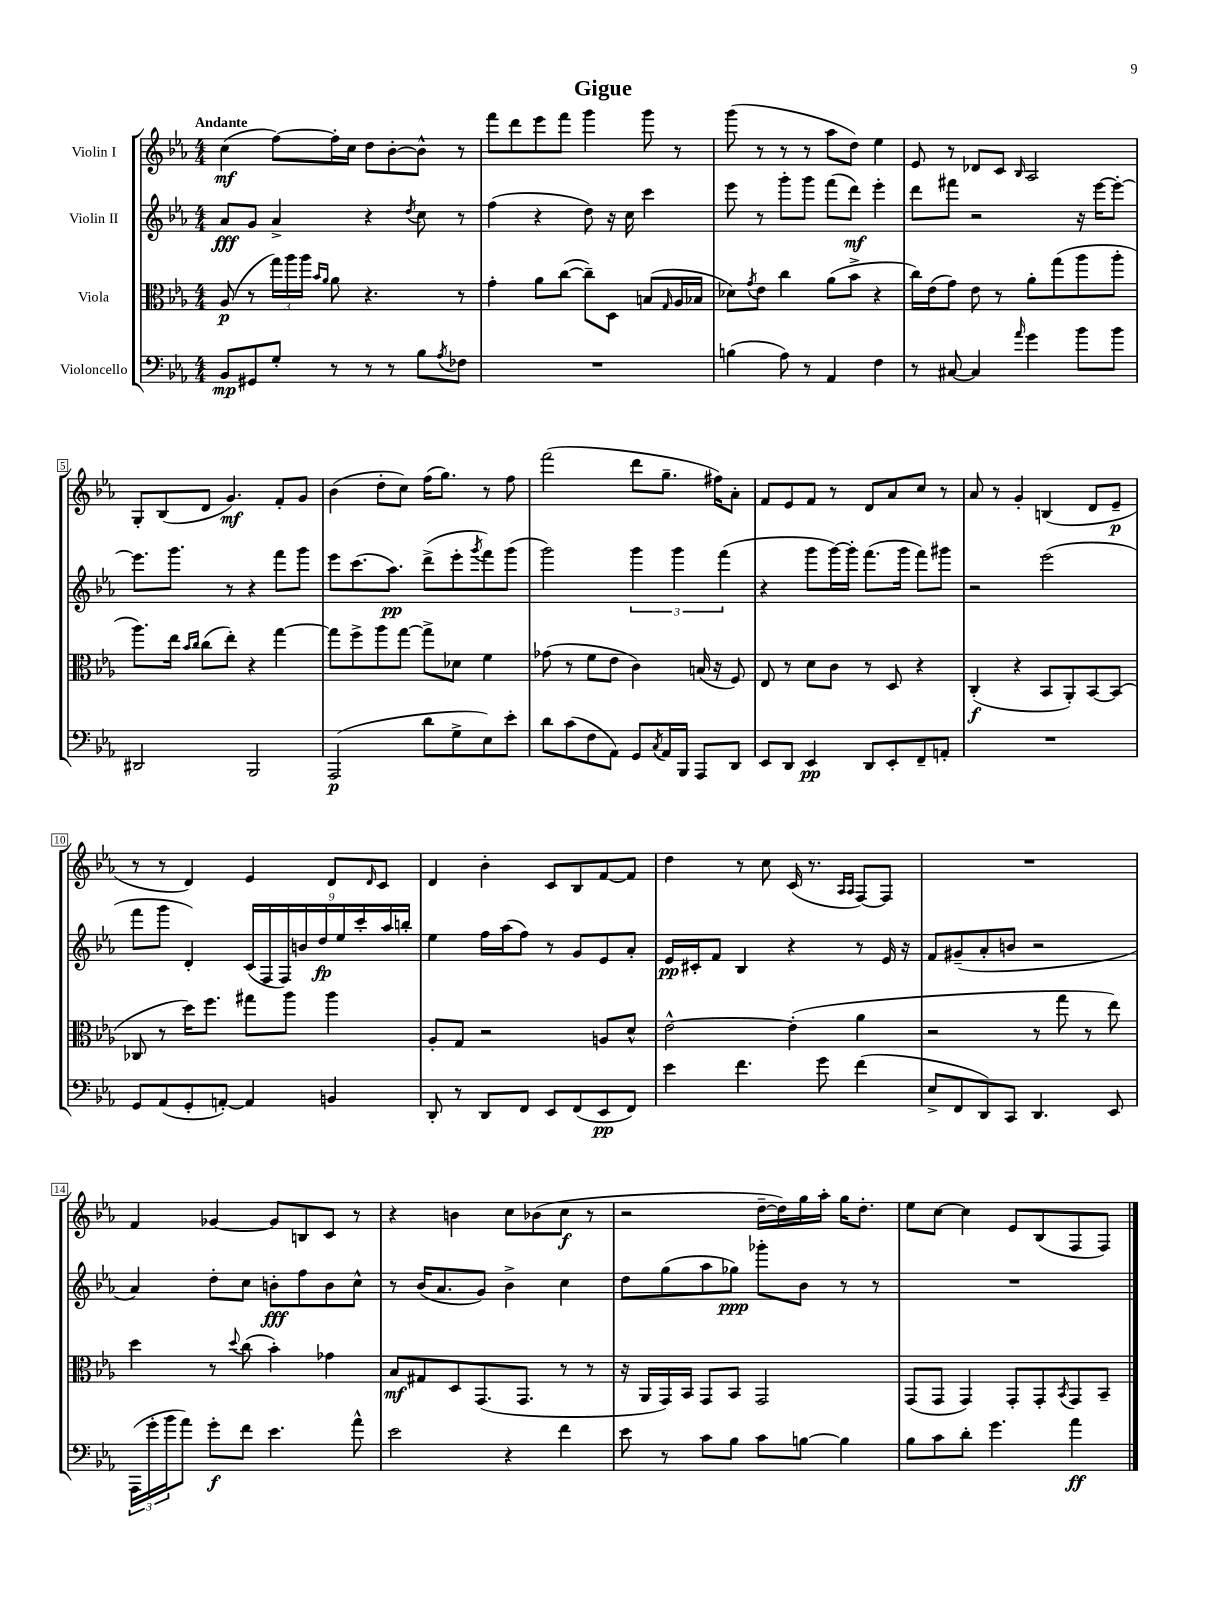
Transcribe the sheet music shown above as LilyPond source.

\header { title = "Gigue" }
<<
\new StaffGroup <<
\new Staff = "s0" \with { instrumentName = "Violin I" } {
    \clef treble \key ees \major \numericTimeSignature \time 4/4 \tempo "Andante"
    c''4\mf( f''8~) f''16-. c''16 d''8 bes'8~-. bes'8-^ r8 |
    f'''8 d'''8 ees'''8 f'''8 g'''4 g'''8 r8 |
    g'''8( r8 r8 r8 aes''8 d''8) ees''4 |
    ees'8 r8 des'8 c'8 \grace { bes16 } aes2 |
    g8-. bes8( d'8 g'4.\mf) f'8-. g'8 |
    bes'4( d''8-. c''8) f''16( g''8.) r8 f''8 |
    f'''2( d'''8 g''8.-- fis''16) aes'8-. |
    f'8 ees'8 f'8 r8 d'8 aes'8 c''8 r8 |
    aes'8 r8 g'4-. b4( d'8 ees'8--\p |
    r8 r8 d'4) ees'4 d'8 \grace { d'16 } c'8 |
    d'4 bes'4-. c'8 bes8 f'8~ f'8 |
    d''4 r8 c''8 c'16( r8. \grace { aes16 aes16 } f8~) f8 |
    R1 |
    f'4 ges'4~ ges'8 b8 c'8 r8 |
    r4 b'4 c''8 bes'8( c''8\f r8 |
    r2 d''16~-- d''16) g''16 aes''16-. g''16 d''8.-. |
    ees''8 c''8~ c''4 ees'8 bes8( f8 f8) \bar "|." |
}
\new Staff = "s1" \with { instrumentName = "Violin II" } {
    \clef treble \key ees \major \numericTimeSignature \time 4/4
    aes'8\fff g'8 aes'4-> r4 \acciaccatura { d''8 } c''8 r8 |
    f''4( r4 d''8) r16 c''16 c'''4 |
    ees'''8 r8 g'''8-. g'''8 f'''8( d'''8\mf) ees'''4-. |
    d'''8 fis'''8 r2 r16 ees'''16~ ees'''8~-. |
    ees'''8. g'''8. r8 r4 f'''8 g'''8 |
    ees'''8 c'''8.( aes''8.\pp) d'''8->( ees'''8-. \acciaccatura { g'''8 } f'''8) g'''8( |
    g'''2) \tuplet 3/2 { g'''4 g'''4 f'''4( } |
    r4 g'''8 g'''16~) g'''16-. f'''8.( g'''16 f'''8) gis'''8 |
    r2 ees'''2( |
    f'''8 g'''8 d'4-.) \tuplet 9/8 { c'16( f16 f16) b'16 d''16\fp ees''16 c'''16-. aes''16 b''16-. } |
    ees''4 f''16 aes''16( f''8) r8 g'8 ees'8 aes'8-. |
    ees'16\pp cis'16-. f'8 bes4 r4 r8 ees'16 r16 |
    f'8 gis'8--( aes'8-. b'8 r2 |
    aes'4) d''8-. c''8 b'8-.\fff f''8 b'8 c''8-^ |
    r8 bes'16( aes'8. g'8) bes'4-> c''4 |
    d''8 g''8( aes''8 ges''8\ppp) ges'''8-. bes'8 r8 r8 |
    R1 \bar "|." |
}
\new Staff = "s2" \with { instrumentName = "Viola" } {
    \clef alto \key ees \major \numericTimeSignature \time 4/4
    aes8\p( r8 \tuplet 3/2 { g''16) aes''16 aes''16 } \grace { bes'16 aes'16 } aes'8 r4. r8 |
    g'4-. aes'8 c''8~( c''8--) d8 b8( \grace { g16 } aes16 bes16 |
    des'8) \acciaccatura { g'8 } ees'8 c''4 aes'8( bes'8-> r4 |
    c''16) ees'16( g'8) ees'8 r8 aes'8-. g''8( aes''8 aes''8-. |
    aes''8.) ees''16 \grace { bes'16 c''16 } c''8( ees''8-.) r4 g''4~ |
    g''8 f''8-> aes''8 g''8~ g''8-> des'8 f'4 |
    ges'8( r8 f'8 ees'8 c'4) b16( r16 f8) |
    ees8 r8 d'8 c'8 r8 d8 r4 |
    c4-.\f( r4 bes,8 aes,8-.) bes,8~ bes,8( |
    ces8 r8 d''16) f''8. gis''8 aes''8 aes''4 |
    aes8-. g8 r2 a8 d'8-^ |
    ees'2~-^ ees'4-.( aes'4 |
    r2 r8 g''8 r8 ees''8) |
    d''4 r8 \appoggiatura { d''8 } c''8( bes'4-.) ges'4 |
    bes8\mf gis8 d8 g,8.( g,8. r8 r8 |
    r16 aes,16 g,16) bes,16 g,8 bes,8 g,2 |
    g,8( g,8 g,4) g,8-. g,8-. \acciaccatura { bes,8 } g,8 bes,8-- \bar "|." |
}
\new Staff = "s3" \with { instrumentName = "Violoncello" } {
    \clef bass \key ees \major \numericTimeSignature \time 4/4
    bes,8\mp gis,8 g8-. r8 r8 r8 bes8 \acciaccatura { aes8 } fes8 |
    R1 |
    b4( aes8) r8 aes,4 f4 |
    r8 cis8~ cis4 \grace { aes'16 } g'4 bes'8 bes'8 |
    dis,2 bes,,2 |
    aes,,2\p( d'8 g8-> ees8) ees'8-. |
    d'8 c'8( f8 aes,8) g,8 \acciaccatura { c8 } aes,16 bes,,16 aes,,8 d,8 |
    ees,8 d,8 ees,4\pp d,8 ees,8-. f,8-- a,8-. |
    R1 |
    g,8 aes,8( g,8-. a,8~-.) a,4 b,4 |
    d,8-. r8 d,8 f,8 ees,8 f,8( ees,8\pp f,8) |
    ees'4 f'4. g'8 f'4( |
    ees8-> f,8 d,8) c,8 d,4. ees,8 |
    \tuplet 3/2 { aes,,16( g'16-. bes'16 } aes'8) g'8-.\f f'8 ees'4. aes'8-^ |
    ees'2 r4 f'4 |
    ees'8 r8 c'8 bes8 c'8 b8~ b4 |
    bes8 c'8 d'8-. g'4. aes'4\ff \bar "|." |
}
>>
>>
\layout { \context { \Score \override BarNumber.stencil = #(make-stencil-boxer 0.1 0.3 ly:text-interface::print) } }
